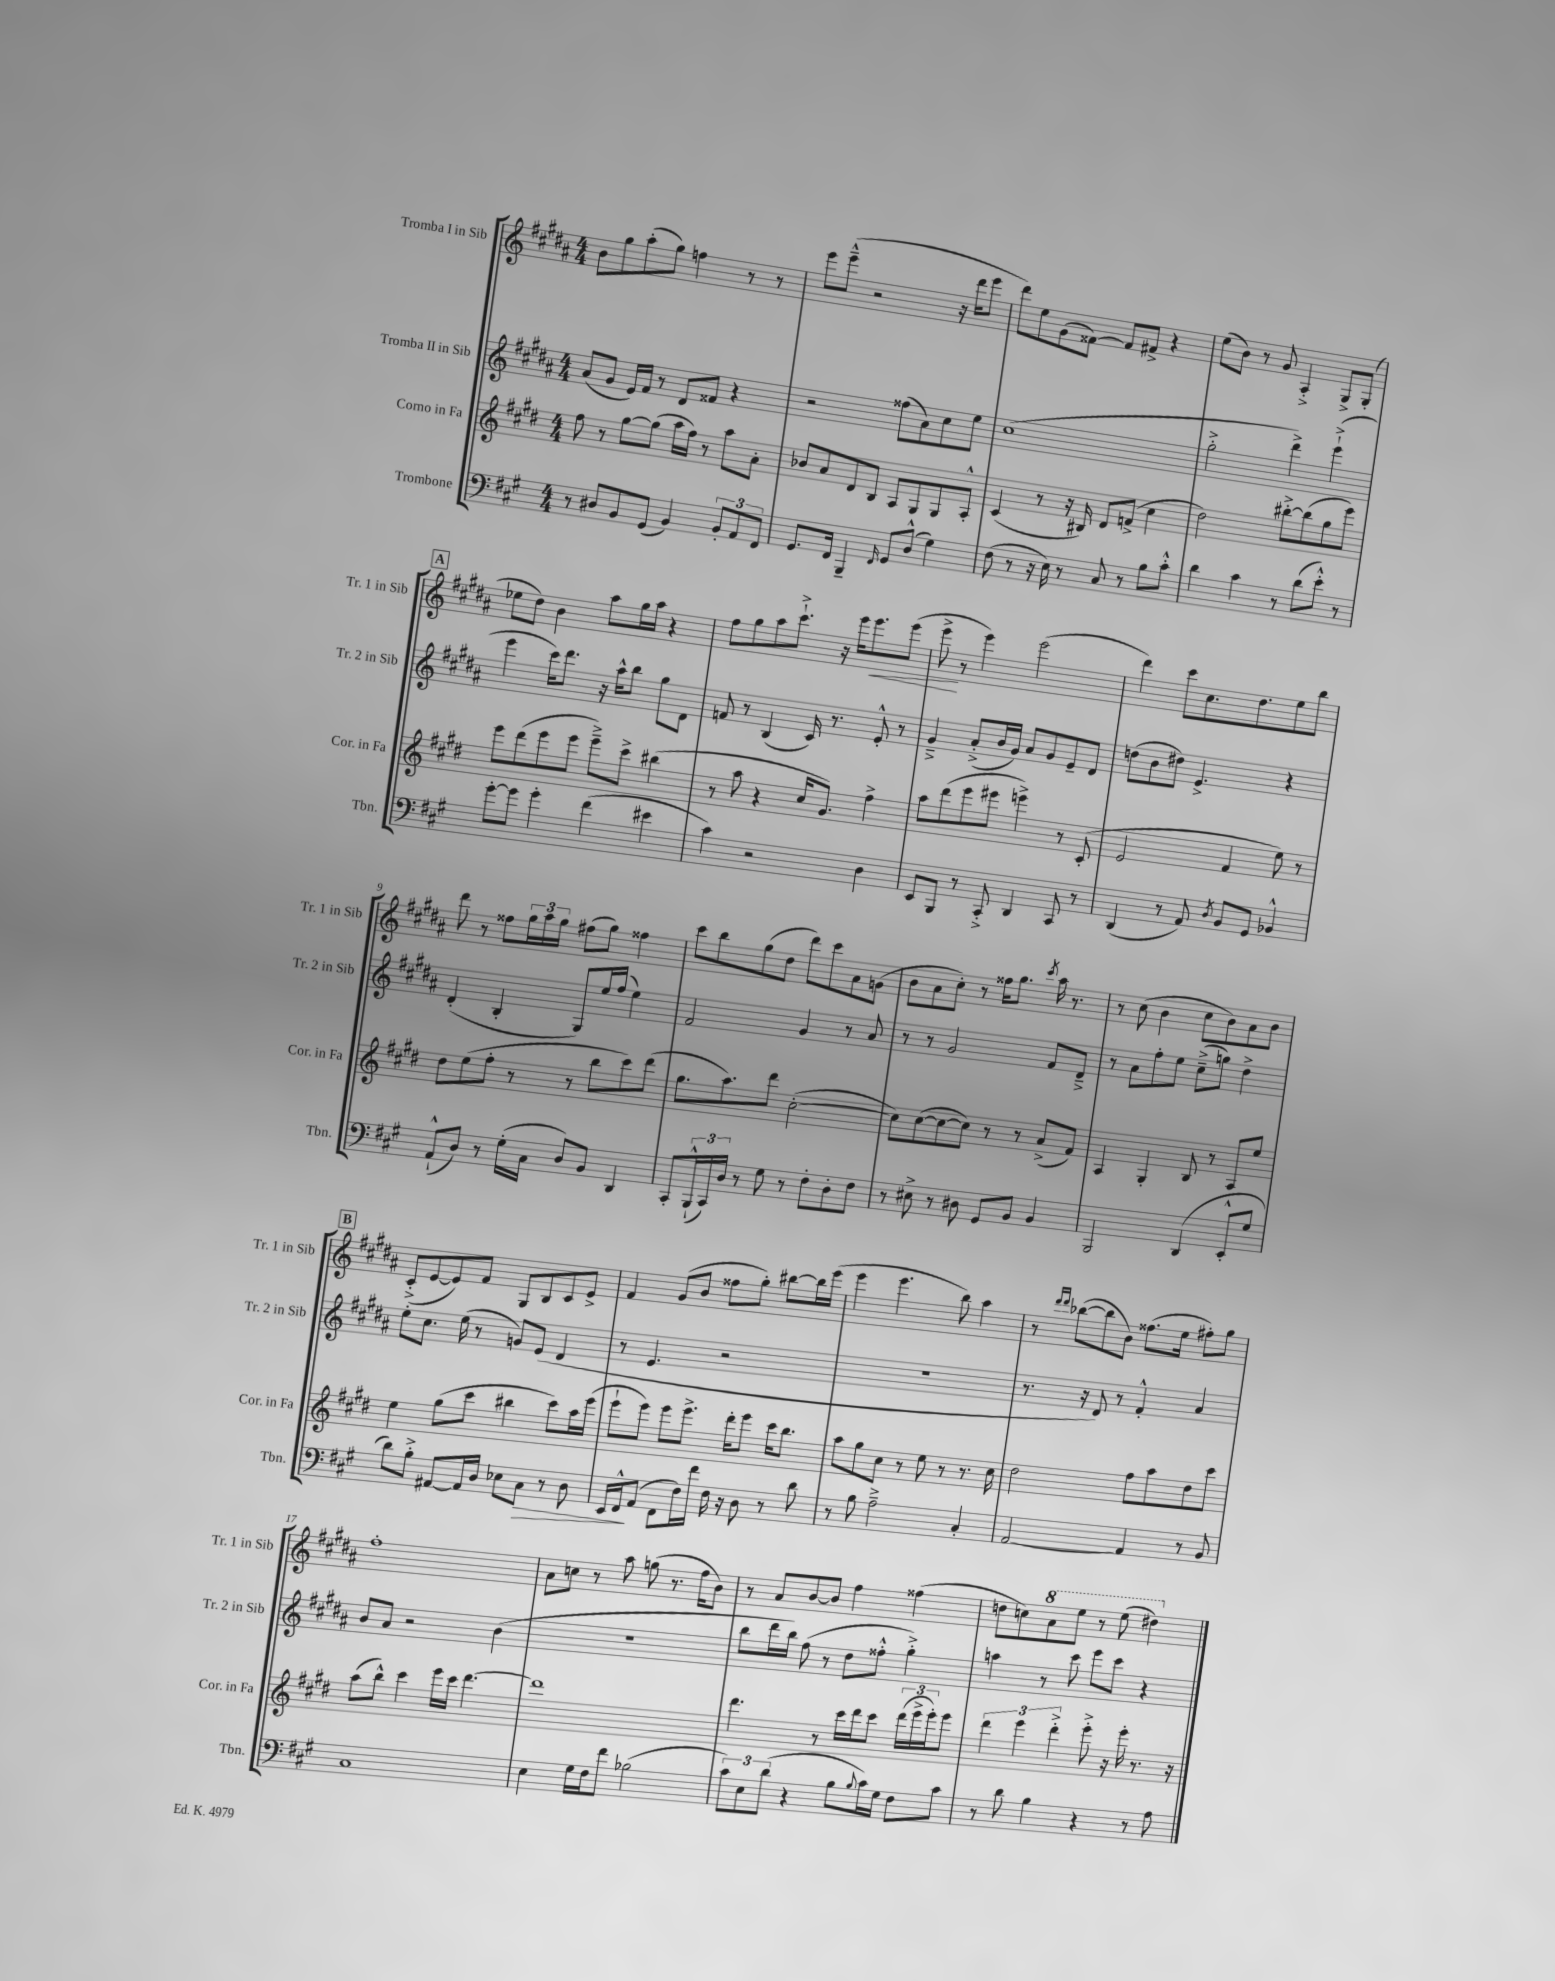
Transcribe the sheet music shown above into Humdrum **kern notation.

**kern	**dynam	**kern	**kern	**kern	**dynam
*part4	*part4	*part3	*part2	*part1	*part1
*staff4	*staff4	*staff3	*staff2	*staff1	*staff1
*I"Trombone	*	*I"Corno in Fa	*I"Tromba II in Sib	*I"Tromba I in Sib	*
*I'Tbn.	*	*I'Cor. in Fa	*I'Tr. 2 in Sib	*I'Tr. 1 in Sib	*
*clefF4	*	*clefG2	*clefG2	*clefG2	*
*k[f#c#g#]	*	*k[f#c#g#d#]	*k[f#c#g#d#a#]	*k[f#c#g#d#a#]	*
*M4/4	*	*M4/4	*M4/4	*M4/4	*
=1	=1	=1	=1	=1	=1
8r	.	8ff#\	(8a#/L	8b\L	.
8D#X/L	.	8r	8g#/J	8gg#\	.
8BB/	.	[8gg#\L	16e/LL)	(8aa#'\	.
.	.	.	16f#/JJ	.	.
(8GG#/J	.	(8gg#\J]	8r	8gg#\J)	.
4BB/)	.	16aa\LL	8d#/L	4ffn\	.
.	.	16ff#\JJ)	.	.	.
.	.	8r	8f##X/J	.	.
12BB'/L	.	8aa\L	4r	8r	.
12AA/	.	.	.	.	.
.	.	8a'\J	.	8r	.
12FF#/J	.	.	.	.	.
=2	=2	=2	=2	=2	=2
8.GG#/L	.	8b-X/L	2r	8eee\L	.
.	.	8a/	.	(8eee~^^\J	.
16FF#/Jk	.	.	.	.	.
4BBB~/	.	8d#/	.	2r	.
.	.	8B/J	.	.	.
16qqFF#/	.	.	.	.	.
8GG#/L	.	8A/L	(8ff##X\L	.	.
(8D^^/J	.	8G#/	8a#\)	.	.
4G#\)	.	8G#/	8cc#\	16r	.
.	.	.	.	16ddd#\KL	.
.	.	8A'^^/J	8ee\J	8eee\J	.
=3	=3	=3	=3	=3	=3
(8F#\	.	(4c#/	(1cc#	8ddd#\L)	.
8r	.	.	.	8ee\	.
16r	.	8r	.	(8g#\	.
16E\)	.	.	.	.	.
8r	.	16r	.	[8f##X\J)	.
.	.	16B#X/)	.	.	.
8C#/	.	8d#/L	.	8f##/L]	.
8r	.	(8fn^/J	.	8f#X^/J	.
8B\L	.	4cc#\	.	4r	.
8c#'^^\J	.	.	.	.	.
=4	=4	=4	=4	=4	=4
4d\	.	2dd#\)	2gg#'^\	(8ee\L	.
.	.	.	.	8b\J)	.
4c#\	.	.	.	8r	.
.	.	.	.	8g#/	.
8r	.	[8bb#X'^\L	4ddd#^\)	4A#'^/	.
(8d\L	.	(8bb#\]	.	.	.
8e'^^\J)	.	8gg#\	(4eee`^\	8G#^/L	.
8r	.	8eee\J)	.	(8G#'/J	.
!!LO:LB:g=z
!!LO:REH:place=s1:t=A
=5	=5	=5	=5	=5	=5
[8g#'\L	.	8eee\L	4eee\	8ee-X\L	.
8g#\J]	.	(8ddd#\	.	8dd#\J)	.
4g#'\	.	8eee\	16ccc#\KL)	4b\	.
.	.	.	8.ddd#\J	.	.
.	.	8eee\J	.	.	.
(4f#\	.	8eee~^\L)	16r	8aa#\L	.
.	.	.	16aa#^^\KL	.	.
.	.	8ccc#^\J	8bb\J	16gg#\L	.
.	.	.	.	16aa#\JJ	.
4e#X\	.	(4bb#X\	8gg#\L	4r	.
.	.	.	8d#\J	.	.
=6	=6	=6	=6	=6	=6
4c#\)	.	8r	8fn/	8ff#\L	.
.	.	8aa\	8r	8gg#\	.
2r	.	4r	(4B/	8aa#\	.
.	.	.	.	8.ccc#`^\J	.
.	.	16cc#/KL	16c#/)	.	.
.	.	8.g#/J)	8.r	16r	.
.	.	.	.	16eee\KL	.
!	!	!	!	!	!LO:HP:b
.	.	.	.	8.eee\	<
4D\	.	4ff#^\	8e'^^/	.	.
.	.	.	8r	(8eee\J	.
=7	=7	=7	=7	=7	=7
8EE/L	.	8aa\L	4g#~^/	8eee^\	.
8BBB/J	.	(8ddd#\	.	8r	[
8r	.	8eee\	(8a#'^/L	4eee\)	.
8CC#'^/	.	8eee#X\J	16b/L	.	.
.	.	.	16g#/JJ)	.	.
4DD/	.	4eeen^\)	8a#/L	(2eee\	.
.	.	.	8g#/	.	.
8CC#/	.	8r	8e~/	.	.
8r	.	(8c#'/	8d#/J	.	.
=8	=8	=8	=8	=8	=8
(4DD/	.	2e/	(8ddn\L	4ddd#\)	.
.	.	.	8b\	.	.
8r	.	.	8dd#X\J)	8ccc#\L	.
8AA/)	.	.	4.e^/	8.cc#\	.
8qD/	.	.	.	.	.
8BB/L	.	4f#/	.	.	.
.	.	.	.	8.dd#\	.
8GG#/J	.	.	.	.	.
4BB-X^^/	.	8ee\)	4r	8ee\	.
.	.	8r	.	8bb\J	.
!!LO:LB:g=z
=9	=9	=9	=9	=9	=9
(8AA`^^/L	.	8dd#\L	(4d#'/	8ddd#\	.
8D/J)	.	(8ee\	.	8r	.
8r	.	8ff#'\J	4B'/	8ff##X\L	.
(16G#'\LL	.	8r	.	24gg#\L	.
.	.	.	.	24aa#\	.
16C#\JJ	.	.	.	.	.
.	.	.	.	24gg#\JJ	.
8D/L)	.	8r	8G#/L)	(8ff#X\L	.
8BB/J	.	8bb\L	16ee/L	8gg#\J)	.
.	.	.	(16ff#/JJ	.	.
4DD/	.	8ccc#\)	4ee\)	4ff##X\	.
.	.	(8ddd#\J	.	.	.
=10	=10	=10	=10	=10	=10
8CC#'/L	.	8.gg#\L	2f#/	8ccc#\L	.
(24BBB`^^/L	.	.	.	8bb\	.
24CC#/)	.	.	.	.	.
.	.	8.aa\)	.	.	.
24D/JJ	.	.	.	.	.
8r	.	.	.	(8gg#\	.
8G#\	.	8ddd#\J	.	8dd#\J	.
8r	.	([2cc#'\	4g#/	8ddd#\L)	.
8F#'\L	.	.	.	8ccc#\	.
8D'\	.	.	8r	8a#\	.
8F#\J	.	.	8a#/	(8gn\J	.
=11	=11	=11	=11	=11	=11
8r	.	8cc#\L])	8r	8b\L	.
8E#X^\	.	([8cc#\	8r	8a#\	.
8r	.	8cc#\_	2g#/	8cc#'\J)	.
8D#X\	.	8cc#\J])	.	8r	.
8GG#/L	.	8r	.	16ff##X\KL	.
.	.	.	.	8.gg#\J	.
8BB/J	.	8r	.	.	.
.	.	.	.	8qccc#/	.
4BB/	.	(8a^/L	8f#/L	16aa#\	.
.	.	.	.	8.r	.
.	.	8f#/J)	8d#~^/J	.	.
=12	=12	=12	=12	=12	=12
2BBB/	.	4A/	8r	8r	.
.	.	.	8a#\L	(8cc#\	.
.	.	4G#'/	8ff#'\	4b\	.
.	.	.	8ee\J	.	.
(4DD/	.	8B/	(8cc#~^\L	8cc#\L	.
.	.	8r	8ggn\J)	8b\)	.
8EE'^^/L	.	8A/L	4dd#^\	8a#\	.
8G#/J	.	8ee/J	.	8b\J	.
!!LO:LB:g=z
!!LO:REH:place=s1:t=B
=13	=13	=13	=13	=13	=13
8d\L)	.	4ee\	8ee'\L	(8c#'^/L	.
8B'^\J	.	.	8.cc#\J	[8e/	.
[8AA#X/L	.	(8gg#\L	.	8e/])	.
.	.	.	(16ee\	.	.
16AA#/L]	.	8ccc#\J	8r	8f#/J	.
16D/JJ	.	.	.	.	.
8E-X\L	.	4bb#X\	8gn/L)	8G#/L	.
!	!LO:HP:b	!	!	!	!
8C#\J	>	.	(8e/J	8B/	.
8r	.	8ccc#\L)	4d#/	8c#/	.
8D\	.	16aa\L	.	8e^/J	.
.	.	(16eee\JJ	.	.	.
=14	=14	=14	=14	=14	=14
16EE/LL	.	8eee`\L	8r	4f#/	.
16FF#^^/J	.	.	.	.	.
(8AA/J	]	8eee\J)	4.e/	.	.
8FF#\L	.	8eee\L	.	(8g#/L	.
16F#\L)	.	8.eee^\J	.	8b/J	.
16f#\JJ	.	.	.	.	.
16F#\	.	.	2r	8ff##X\L	.
16r	.	16ddd#'\KL	.	.	.
8D\	.	8eee\J	.	8gg#'\J)	.
8r	.	16ccc#\KL	.	[8bb#X\L	.
.	.	8.bb\J	.	.	.
8d\	.	.	.	16bb#\L]	.
.	.	.	.	(16eee\JJ	.
=15	=15	=15	=15	=15	=15
8r	.	8aa\L	1r	4eee\	.
8B\	.	8gg#\	.	.	.
2A~^\	.	8cc#\J	.	4.eee\	.
.	.	8r	.	.	.
.	.	8ee\	.	.	.
.	.	8r	.	8bb\)	.
4C#'/	.	8.r	.	4aa#\	.
.	.	16cc#\	.	.	.
=16	=16	=16	=16	=16	=16
[2AA/	.	2dd#\	8.r	8r	.
.	.	.	.	16qqddd#/LL	.
.	.	.	.	16qqddd#/JJ	.
.	.	.	.	([8bb-X\L	.
.	.	.	16r	.	.
.	.	.	8d#/)	8bb-\]	.
.	.	.	8r	8b\J)	.
4AA/]	.	8ff#\L	4f#'^^/	(8.ff##X\L	.
.	.	8aa\	.	.	.
.	.	.	.	16ee\Jk	.
8r	.	8dd#\	4a#/	8ff#X'\L)	.
8BB/	.	8ccc#\J	.	8gg#\J	.
!!LO:LB:g=z
=17	=17	=17	=17	=17	=17
1C#	.	(8aa\L	8b/L	1ff#'	.
.	.	8bb^^\J)	8a#/J	.	.
.	.	4ccc#\	2r	.	.
.	.	16eee\LL	.	.	.
.	.	16ccc#\JJ	.	.	.
.	.	[4.ddd#\	.	.	.
.	.	.	(4b\	.	.
=18	=18	=18	=18	=18	=18
4E\	.	1ddd#]	1r	8a#\L	.
.	.	.	.	8ccn\J	.
16G#\LL	.	.	.	8r	.
16F#\J	.	.	.	.	.
8f#\J	.	.	.	8aa#\	.
(2B-X\	.	.	.	(8ggn\	.
.	.	.	.	8.r	.
.	.	.	.	16ff#\KL	.
.	.	.	.	8b\J)	.
=19	=19	=19	=19	=19	=19
12c#\L)	.	4.ddd#\	8bb\L	8r	.
12E\	.	.	.	.	.
.	.	.	16ddd#\L	8a#/L	.
(12d\J	.	.	.	.	.
.	.	.	16bb\JJ)	.	.
4r	.	.	(8ff#\	[8b/	.
.	.	8r	8r	8b/J]	.
8B\L	.	16ccc#\LL	8dd#\L	4ff#\	.
.	.	16ddd#\J	.	.	.
8qqB/	.	.	.	.	.
16c#\L)	.	8ccc#\J	8ff##X'^^\J	.	.
16G#\JJ	.	.	.	.	.
8F#\L	.	(24ddd#\LL	4gg#'^\)	(4ff##X\	.
.	.	24eee^\	.	.	.
.	.	24eee'\J)	.	.	.
8c#\J	.	8eee\J	.	.	.
=20	=20	=20	=20	=20	=20
8r	.	6ddd#\	4aan\	8ddn\L	.
8d\	.	.	.	8ccn\)	.
.	.	6eee\	.	.	.
*	*	*	*	*8va	*
4B\	.	.	8r	8aa#\	.
.	.	6ddd#'^\	.	.	.
.	.	.	8ccc#\	8eee\J	.
4r	.	8eee'^\	8eee\L	8r	.
.	.	16r	8ccc#\J	(8eee\	.
.	.	16eee'\	.	.	.
8r	.	8.r	4r	4ddd#X\)	.
8A\	.	.	.	.	.
.	.	16r	.	.	.
*	*	*	*	*X8va	*
==	==	==	==	==	==
*-	*-	*-	*-	*-	*-
